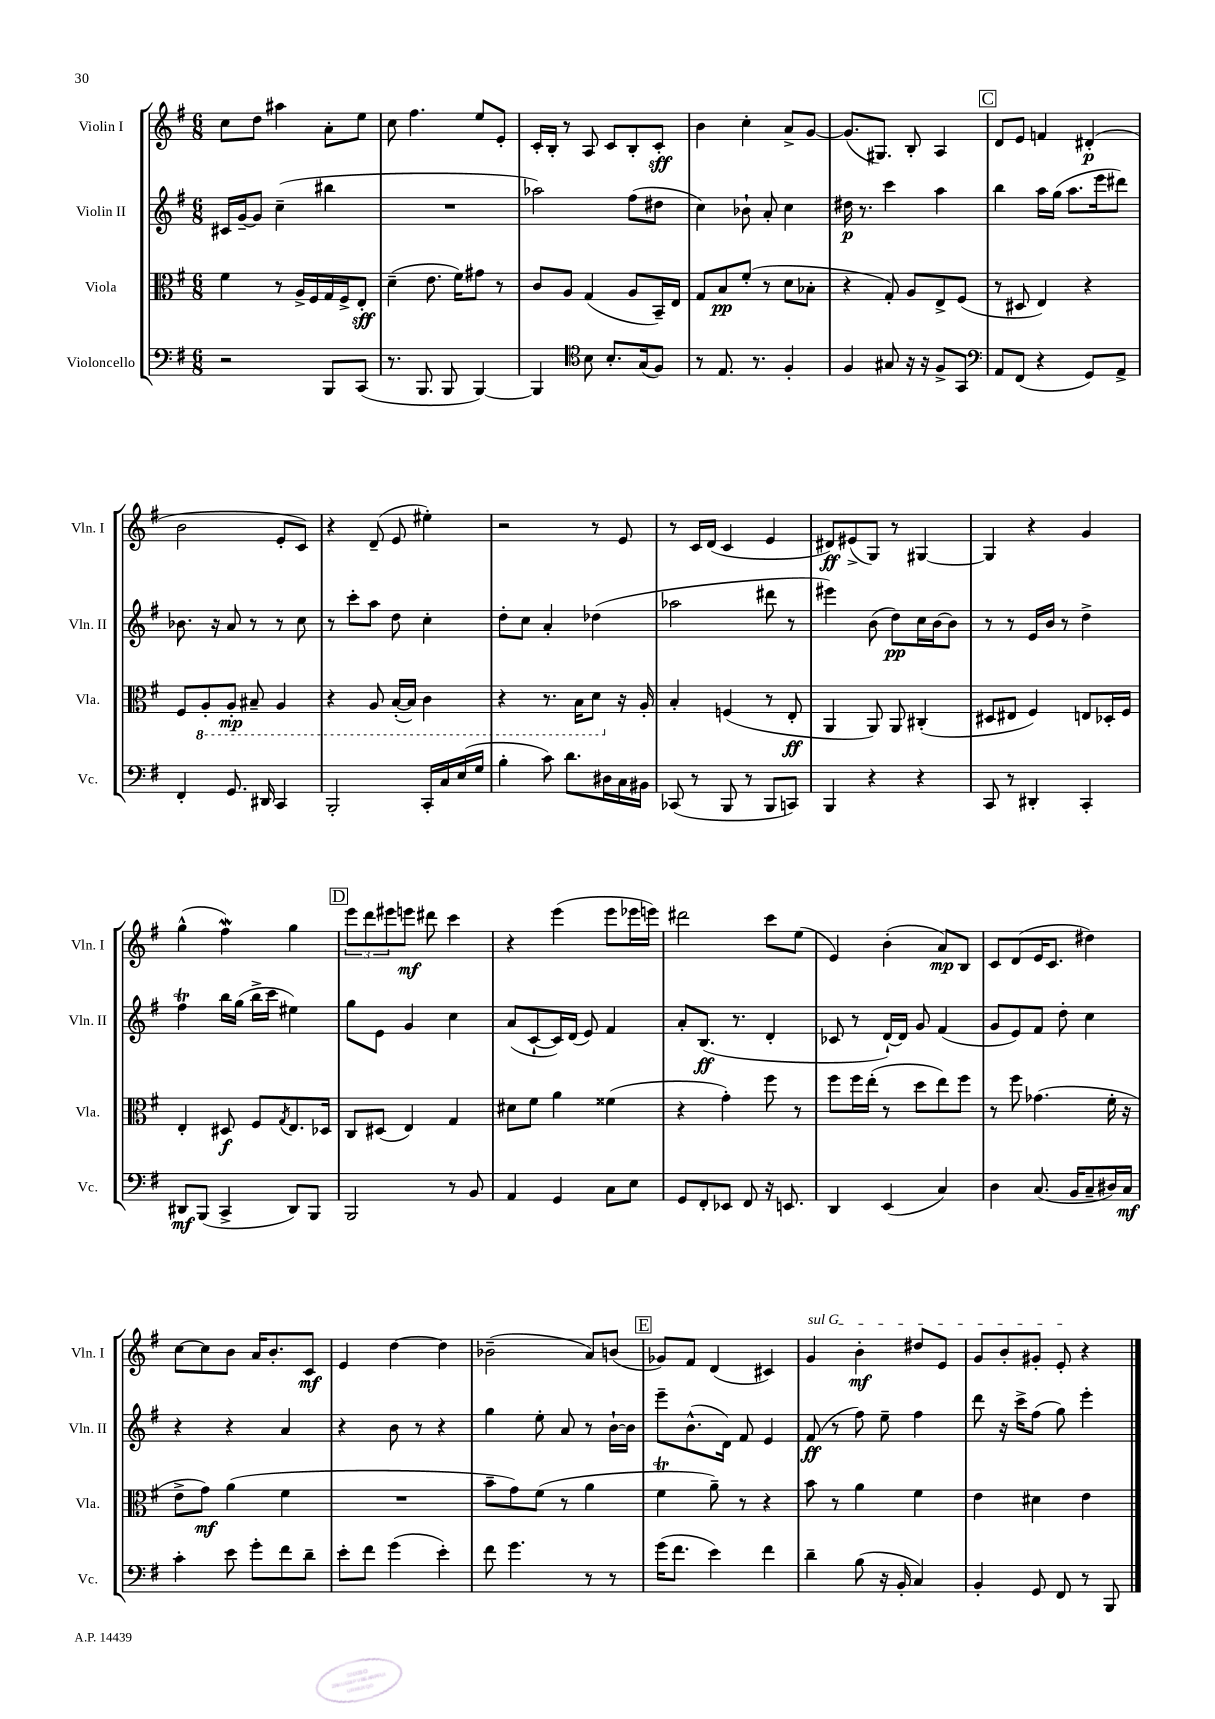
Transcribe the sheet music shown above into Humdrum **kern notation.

**kern	**dynam	**kern	**dynam	**kern	**dynam	**kern	**dynam
*part4	*part4	*part3	*part3	*part2	*part2	*part1	*part1
*staff4	*staff4	*staff3	*staff3	*staff2	*staff2	*staff1	*staff1
*I"Violoncello	*	*I"Viola	*	*I"Violin II	*	*I"Violin I	*
*I'Vc.	*	*I'Vla.	*	*I'Vln. II	*	*I'Vln. I	*
*clefF4	*	*clefC3	*	*clefG2	*	*clefG2	*
*k[f#]	*	*k[f#]	*	*k[f#]	*	*k[f#]	*
*M6/8	*	*M6/8	*	*M6/8	*	*M6/8	*
=102	=102	=102	=102	=102	=102	=102	=102
2r	.	4f#\	.	16c#X/LL	.	8cc\L	.
.	.	.	.	[16g~/J	.	.	.
.	.	.	.	8g/J]	.	8dd\J	.
.	.	8r	.	(4cc~\	.	4aa#X\	.
.	.	16A^/LL	.	.	.	.	.
.	.	16F#/	.	.	.	.	.
8BBB/L	.	16G/	.	4bb#X\	.	8a'\L	.
.	.	16F#^/J	.	.	.	.	.
(8CC/J	.	8E'/J	sff	.	.	8ee\J	.
=103	=103	=103	=103	=103	=103	=103	=103
8.r	.	(4d~\	.	2.r	.	8cc\	.
.	.	.	.	.	.	4.ff#\	.
8.BBB/	.	.	.	.	.	.	.
.	.	8.e\	.	.	.	.	.
8BBB/	.	.	.	.	.	.	.
.	.	16f#\KL)	.	.	.	.	.
[4BBB/)	.	8g#X\J	.	.	.	8ee/L	.
.	.	8r	.	.	.	8e'/J	.
=104	=104	=104	=104	=104	=104	=104	=104
4BBB/]	.	8c/L	.	2aa-X\)	.	16c'/LL	.
.	.	.	.	.	.	16B'/JJ	.
.	.	8A/J	.	.	.	8r	.
*clefC4	*	*	*	*	*	*	*
8B\	.	(4G/	.	.	.	8A/	.
8.B'/L	.	.	.	.	.	8c/L	.
.	.	8A/L	.	(8ff#\L	.	8B'/	.
(16G/k	.	.	.	.	.	.	.
8F#/J)	.	16BB~/L)	.	8dd#X\J	.	8c'/J	sff
.	.	16E/JJ	.	.	.	.	.
=105	=105	=105	=105	=105	=105	=105	=105
8r	.	8G/L	.	4cc\)	.	4b\	.
8.E/	.	8B/	pp	.	.	.	.
.	.	(8f#'/J	.	8b-X`\	.	4cc'\	.
8.r	.	.	.	.	.	.	.
.	.	8r	.	8a'/	.	.	.
4F#'/	.	8d\L	.	4cc\	.	8a^/L	.
.	.	8B-X'\J	.	.	.	[8g/J	.
=106	=106	=106	=106	=106	=106	=106	=106
4F#/	.	4r	.	16dd#X\	p	(8.g/L]	.
.	.	.	.	8.r	.	.	.
.	.	.	.	.	.	8.G#X/J)	.
8G#X/	.	8G'/)	.	4ccc\	.	.	.
16r	.	8A/L	.	.	.	8B'/	.
16r	.	.	.	.	.	.	.
8F#^/L	.	8E^/	.	4aa\	.	4A/	.
8GG/J	.	(8F#/J	.	.	.	.	.
!!LO:REH:place=s1:t=C
=107	=107	=107	=107	=107	=107	=107	=107
*clefF4	*	*	*	*	*	*	*
8AA/L	.	8r	.	4bb\	.	8d/L	.
(8FF#/J	.	8D#X/	.	.	.	8e/J	.
4r	.	4E/)	.	16aa\LL	.	4fn/	.
.	.	.	.	(16gg\JJ	.	.	.
.	.	.	.	8.aa\L	.	.	.
8GG/L)	.	4r	.	.	.	(4d#X'/	p
.	.	.	.	16eee\k	.	.	.
8AA^/J	.	.	.	8ddd#X\J)	.	.	.
!!LO:LB:g=z
=108	=108	=108	=108	=108	=108	=108	=108
4FF#'/	.	8F#/L	.	8.b-X\	.	2b\	.
*	*	*8ba	*	*	*	*	*
.	.	8AA'/	.	.	.	.	.
.	.	.	.	16r	.	.	.
8.GG/	.	8AA'/J	mp	8a/	.	.	.
.	.	8BB#X~/	.	8r	.	.	.
16DD#X/	.	.	.	.	.	.	.
4CC/	.	4AA/	.	8r	.	8e'/L	.
.	.	.	.	8cc\	.	8c/J)	.
=109	=109	=109	=109	=109	=109	=109	=109
2BBB'/	.	4r	.	8r	.	4r	.
.	.	.	.	8ccc'\L	.	.	.
.	.	8AA/	.	8aa\J	.	(8d~/	.
.	.	([16BB'/LL	.	8dd\	.	8e/	.
.	.	16BB/JJ])	.	.	.	.	.
16CC'/LL	.	4C\	.	4cc'\	.	4ee#X'\)	.
16C/	.	.	.	.	.	.	.
(16E/	.	.	.	.	.	.	.
16G/JJ	.	.	.	.	.	.	.
=110	=110	=110	=110	=110	=110	=110	=110
4B'\	.	4r	.	8dd'\L	.	2r	.
.	.	.	.	8cc\J	.	.	.
8c\)	.	8.r	.	4a'/	.	.	.
8.d\L	.	.	.	.	.	.	.
.	.	16BB\KL	.	.	.	.	.
.	.	8D\J	.	(4dd-X\	.	8r	.
16D#X\L	.	.	.	.	.	.	.
*	*	*X8ba	*	*	*	*	*
16C\	.	16r	.	.	.	8e/	.
16BB#X\JJ	.	16A'/	.	.	.	.	.
=111	=111	=111	=111	=111	=111	=111	=111
(8CC-X/	.	4B'/	.	2aa-X\	.	8r	.
8r	.	.	.	.	.	16c/LL	.
.	.	.	.	.	.	(16d/JJ	.
8BBB/	.	(4Fn/	.	.	.	4c/	.
8r	.	.	.	.	.	.	.
8BBB/L	.	8r	.	8ddd#X\	.	4e/	.
8CCn/J)	.	8E'/	ff	8r	.	.	.
=112	=112	=112	=112	=112	=112	=112	=112
4BBB/	.	4AA/	.	4eee#X\)	.	8d#X/L)	ff
.	.	.	.	.	.	(8e#X^/	.
4r	.	8AA/)	.	(8b\	.	8G/J)	.
.	.	8AA/	.	8dd\L)	pp	8r	.
4r	.	(4C#X'/	.	16cc\L	.	[4G#X/	.
.	.	.	.	[16b\J	.	.	.
.	.	.	.	8b\J]	.	.	.
=113	=113	=113	=113	=113	=113	=113	=113
8CC/	.	8D#X/L	.	8r	.	4G#/]	.
8r	.	8E#X/J	.	8r	.	.	.
4DD#X'/	.	4F#/)	.	16e/LL	.	4r	.
.	.	.	.	16b/JJ	.	.	.
.	.	.	.	8r	.	.	.
4CC'/	.	8En/L	.	4dd^\	.	4g/	.
.	.	16D-X'/L	.	.	.	.	.
.	.	16F#/JJ	.	.	.	.	.
!!LO:LB:g=z
=114	=114	=114	=114	=114	=114	=114	=114
8DD#X/L	mf	4E'/	.	4ff#t\	.	(4gg^^\	.
(8BBB/J	.	.	.	.	.	.	.
4CC^/	.	8D#X/	f	16bb\LL	.	4ff#W\)	.
.	.	.	.	(16gg\JJ	.	.	.
.	.	8F#/L	.	16bb^\LL	.	.	.
.	.	.	.	16ccc\JJ	.	.	.
.	.	8qG/	.	.	.	.	.
8DD#/L)	.	8.E/	.	4ee#X\)	.	4gg\	.
8BBB/J	.	.	.	.	.	.	.
.	.	16D-X/Jk	.	.	.	.	.
!!LO:REH:place=s1:t=D
=115	=115	=115	=115	=115	=115	=115	=115
2BBB/	.	8C/L	.	8gg\L	.	12eee\L	.
.	.	.	.	.	.	12ddd\	.
.	.	(8D#X/J	.	8e\J	.	.	.
.	.	.	.	.	.	12eee#X\	.
.	.	4E/)	.	4g/	.	8eeen\J	mf
.	.	.	.	.	.	8ddd#X\	.
8r	.	4G/	.	4cc\	.	4ccc\	.
8BB/	.	.	.	.	.	.	.
=116	=116	=116	=116	=116	=116	=116	=116
4AA/	.	8d#X\L	.	(8a/L	.	4r	.
.	.	8f#\J	.	[8c`/	.	.	.
4GG/	.	4a\	.	16c/L])	.	(4eee\	.
.	.	.	.	(16d/JJ	.	.	.
.	.	.	.	8e/)	.	.	.
8C\L	.	(4f##X\	.	4f#/	.	8eee\L	.
8E\J	.	.	.	.	.	16eee-X\L	.
.	.	.	.	.	.	16eeen\JJ)	.
=117	=117	=117	=117	=117	=117	=117	=117
8GG/L	.	4r	.	8a'/L	.	2ddd#X\	.
8FF#'/	.	.	.	(8.B/J	ff	.	.
8EE-X/J	.	4g'\)	.	.	.	.	.
.	.	.	.	8.r	.	.	.
8FF#/	.	.	.	.	.	.	.
16r	.	8ff#\	.	4d'/	.	8ccc\L	.
8.EEn/	.	.	.	.	.	.	.
.	.	8r	.	.	.	(8ee\J	.
=118	=118	=118	=118	=118	=118	=118	=118
4DD/	.	8ff#\L	.	8c-X/	.	4e/)	.
.	.	16ff#\L	.	8r	.	.	.
.	.	(16ee'\JJ	.	.	.	.	.
(4EE/	.	8r	.	[16d`/LL)	.	(4b'\	.
.	.	.	.	16d/JJ]	.	.	.
.	.	8dd\L	.	8g/	.	.	.
4C/)	.	8ee\)	.	(4f#/	.	8a/L)	mp
.	.	8ff#\J	.	.	.	8B/J	.
=119	=119	=119	=119	=119	=119	=119	=119
4D\	.	8r	.	8g/L	.	8c/L	.
.	.	8ff#\	.	8e/)	.	(8d/	.
(8.C/	.	(4.g-X\	.	8f#/J	.	16e/K	.
.	.	.	.	.	.	8.c/J	.
.	.	.	.	8dd'\	.	.	.
16BB/KL	.	.	.	.	.	.	.
8C~/	.	.	.	4cc\	.	4dd#X\)	.
16D#X/L)	.	16f#'\	.	.	.	.	.
16C/JJ	mf	16r	.	.	.	.	.
!!LO:LB:g=z
=120	=120	=120	=120	=120	=120	=120	=120
4c'\	.	8e^\L	.	4r	.	[8cc\L	.
.	.	8g\J)	mf	.	.	8cc\]	.
8e\	.	(4a\	.	4r	.	8b\J	.
8g'\L	.	.	.	.	.	16a/KL	.
.	.	.	.	.	.	8.b'/	.
8f#\	.	4f#\	.	4a/	.	.	.
8d~\J	.	.	.	.	.	8c/J	mf
=121	=121	=121	=121	=121	=121	=121	=121
8e'\L	.	2.r	.	4r	.	4e/	.
8f#\J	.	.	.	.	.	.	.
(4g\	.	.	.	8b\	.	[4dd\	.
.	.	.	.	8r	.	.	.
4e'\)	.	.	.	4r	.	4dd\]	.
=122	=122	=122	=122	=122	=122	=122	=122
8f#\	.	8b~\L	.	4gg\	.	(2b-X~\	.
4.g\	.	8g\)	.	.	.	.	.
.	.	(8f#\J	.	8ee'\	.	.	.
.	.	8r	.	8a/	.	.	.
8r	.	4a\	.	8r	.	8a/L)	.
8r	.	.	.	[16b`\LL	.	(8bn/J	.
.	.	.	.	16b\JJ]	.	.	.
!!LO:REH:place=s1:t=E
=123	=123	=123	=123	=123	=123	=123	=123
(16g\KL	.	4f#t\	.	8eee~\L	.	8g-X/L)	.
8.f#\J	.	.	.	.	.	.	.
.	.	.	.	(8.b^^\	.	8f#/J	.
4e\)	.	8a~\)	.	.	.	(4d/	.
.	.	.	.	16d\Jk)	.	.	.
.	.	8r	.	8f#/	.	.	.
4f#\	.	4r	.	4e/	.	4c#X/)	.
=124	=124	=124	=124	=124	=124	=124	=124
!	!	!	!	!	!	!LO:TX:a:i:t=sul G	!
4d~\	.	8b\	.	(8f#/	ff	4g/	.
.	.	8r	.	8r	.	.	.
(8B\	.	4a\	.	8ff#\)	.	4b'\	mf
16r	.	.	.	8ee~\	.	.	.
16BB'/	.	.	.	.	.	.	.
4C/)	.	4f#\	.	4ff#\	.	8dd#X/L	.
.	.	.	.	.	.	8e/J	.
=125	=125	=125	=125	=125	=125	=125	=125
4BB'/	.	4e\	.	8ddd\	.	8g/L	.
.	.	.	.	16r	.	8b'/	.
.	.	.	.	16ccc^\KL	.	.	.
8GG/	.	4d#X\	.	(8ff#\J	.	8g#X'/J	.
8FF#/	.	.	.	8gg\)	.	8e'/	.
8r	.	4e\	.	4eee'\	.	4r	.
8BBB/	.	.	.	.	.	.	.
==	==	==	==	==	==	==	==
*-	*-	*-	*-	*-	*-	*-	*-
